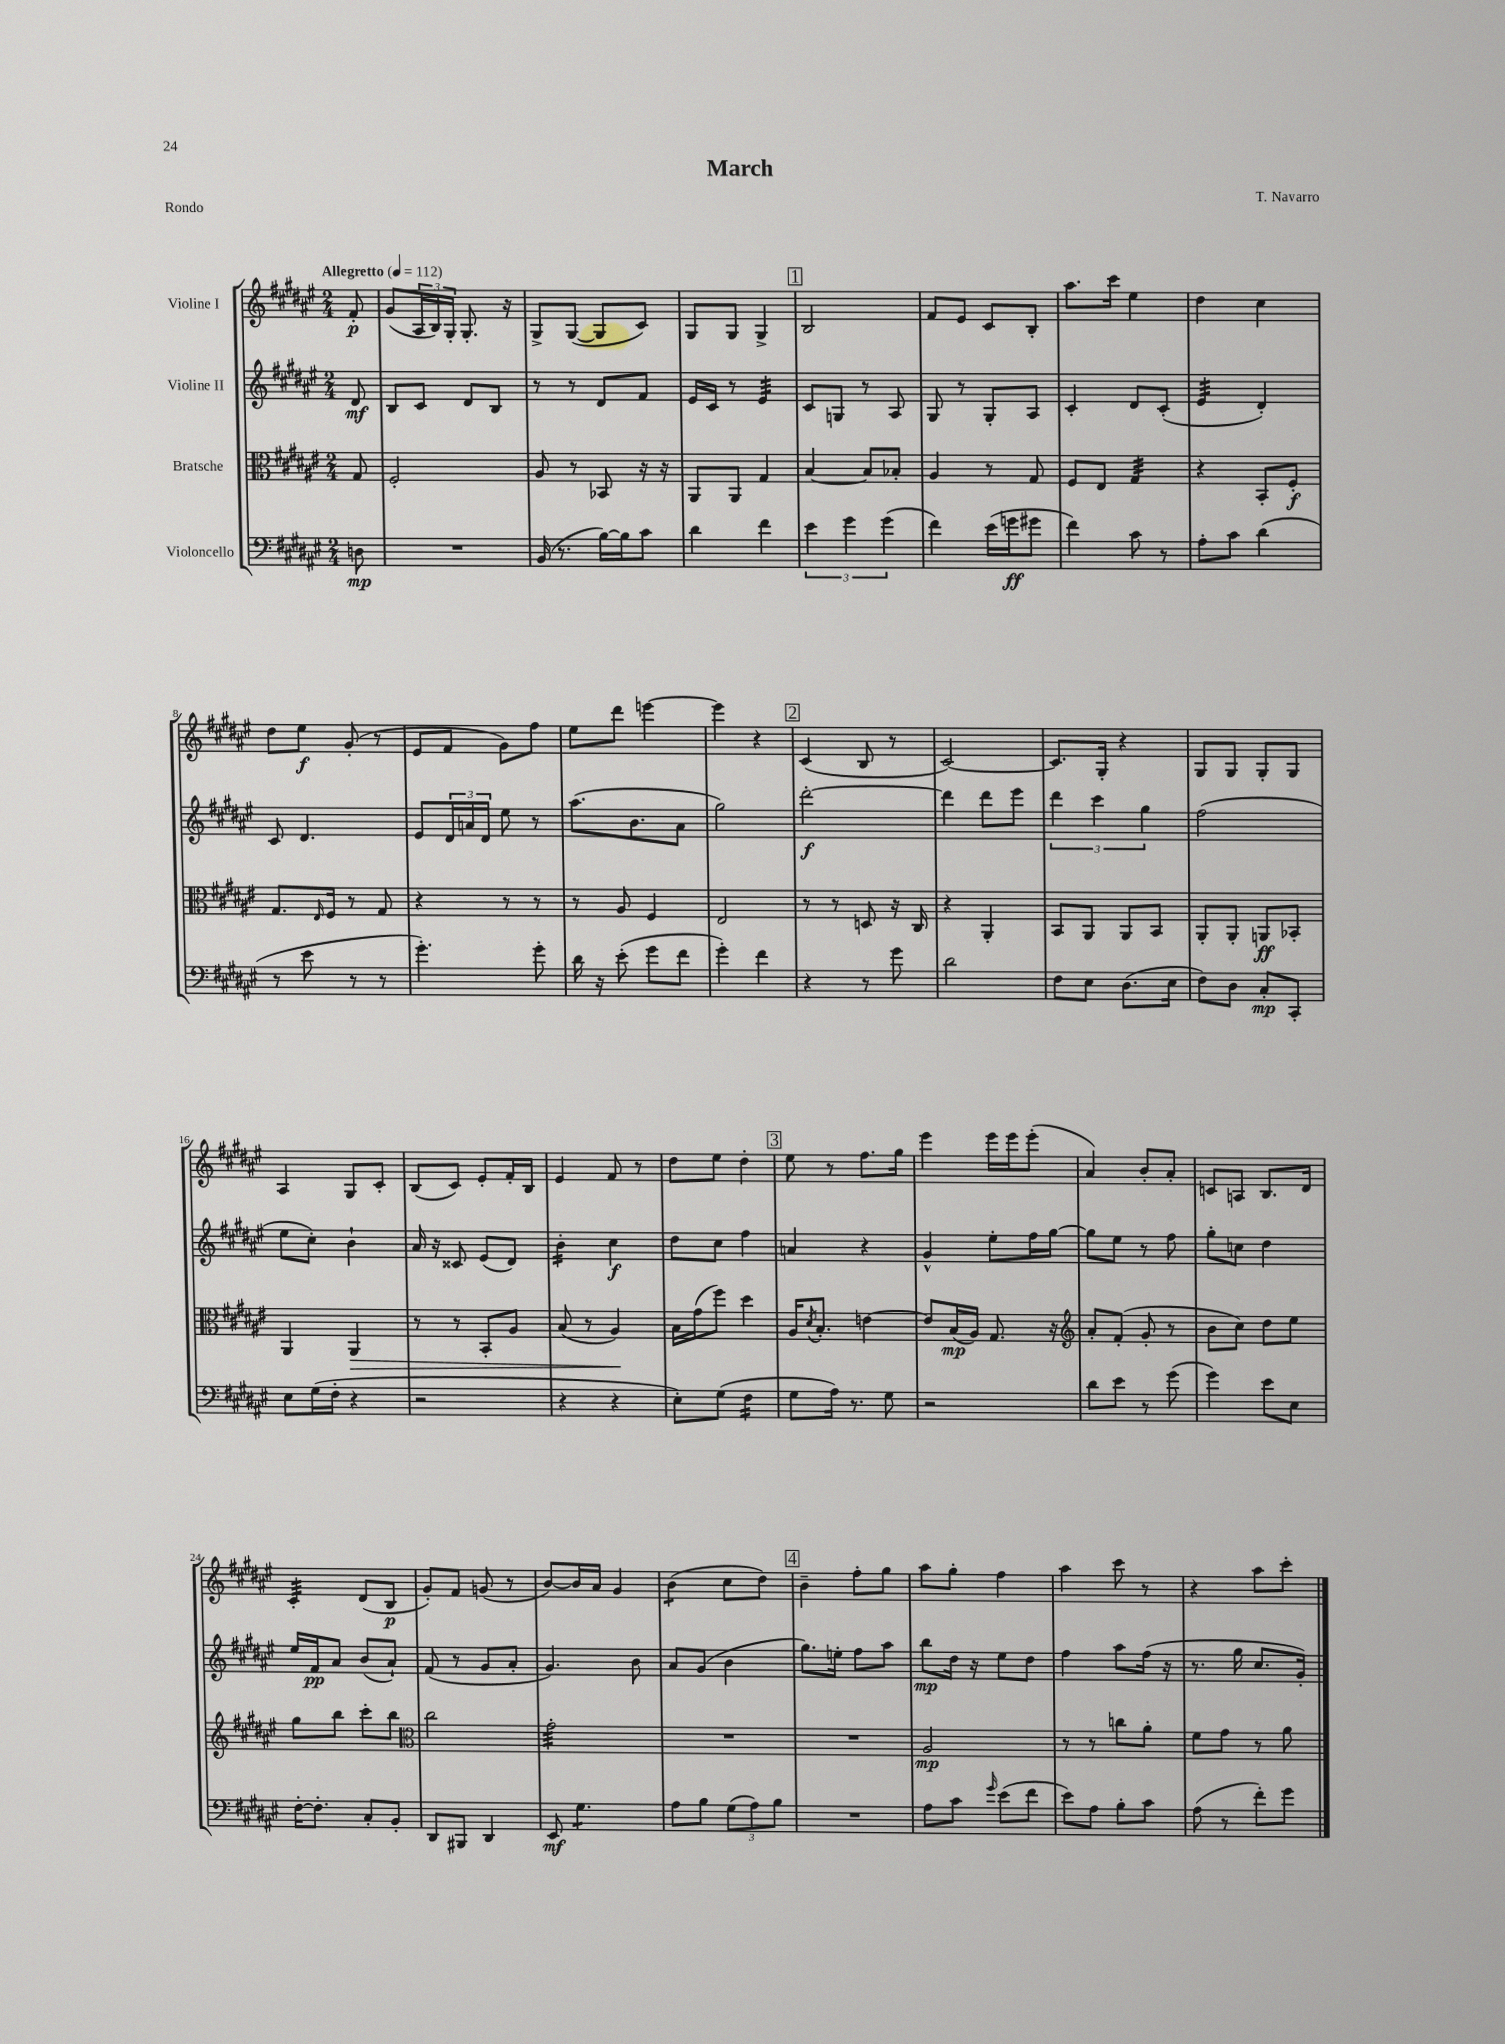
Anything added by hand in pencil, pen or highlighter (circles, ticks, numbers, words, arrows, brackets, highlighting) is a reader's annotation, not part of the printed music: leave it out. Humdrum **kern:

**kern	**kern	**kern	**kern
*staff4	*staff3	*staff2	*staff1
*clefF4	*clefC3	*clefG2	*clefG2
*k[f#c#g#d#a#e#]	*k[f#c#g#d#a#e#]	*k[f#c#g#d#a#e#]	*k[f#c#g#d#a#e#]
*M2/4	*M2/4	*M2/4	*M2/4
*MM112	*MM112	*MM112	*MM112
8D	8G#	8d#	8f#'
=	=	=	=
2r	2F#'	8B	(8g#
.	.	8c#	24A#
.	.	.	24B)
.	.	.	24G#'
.	.	8d#	8.G#'
.	.	8B	.
.	.	.	16r
=	=	=	=
(16BB	8A#	8r	8G#^
8.r	.	.	.
.	8r	8r	([8G#
[16B)	8BB-	8d#	8G#]
16B]	.	.	.
8c#	16r	8f#	8c#)
.	16r	.	.
=	=	=	=
4d#	8AA#	16e#	8G#
.	.	16c#	.
.	8AA#	8r	8G#
4f#	4G#	4e#	4G#^
=	=	=	=
6e#	[4B	8c#	2B
.	.	8G	.
6g#	.	.	.
.	8B]	8r	.
(6g#	.	.	.
.	8B-'	8A#	.
=	=	=	=
4f#)	4A#	8G#	8f#
.	.	8r	8e#
(16e#	8r	8G#'	8c#
16g	.	.	.
8g#	8G#	8A#	8B'
=	=	=	=
4f#)	8F#	4c#'	8.aa#
.	8E#	.	.
.	.	.	16ccc#
8c#	4G#	8d#	4ee#
8r	.	(8c#'	.
=	=	=	=
8A#'	4r	4e#	4dd#
8c#	.	.	.
(4d#	8BB'	4d#')	4cc#
.	8F#'	.	.
=	=	=	=
8r	8.G#	8c#	8dd#
8e#	.	4.d#	8ee#
.	16qqE#	.	.
.	16F#	.	.
8r	8r	.	(8g#'
8r	8G#	.	8r
=	=	=	=
4.g#')	4r	8e#	8e#
.	.	24d#	8f#
.	.	24a	.
.	.	24d#	.
.	8r	8ee#	8g#)
8g#'	8r	8r	8ff#
=	=	=	=
16d#	8r	(8.aa#	8ee#
16r	.	.	.
(8e#'	8A#	.	8ddd#
.	.	8.b	.
8g#	4F#	.	[4eee
8f#	.	8a#	.
=	=	=	=
4g#')	2E#	2gg#)	4eee]
4f#	.	.	4r
=	=	=	=
4r	8r	[2ddd#'	(4c#
.	8r	.	.
8r	8D	.	8B
8g#	16r	.	8r
.	16C#	.	.
=	=	=	=
2d#	4r	4ddd#]	[2c#)
.	4AA#'	8ddd#	.
.	.	8eee#	.
=	=	=	=
8F#	8BB	6ddd#	8.c#]
8E#	8AA#	.	.
.	.	6ccc#	.
.	.	.	16G#'
(8.D#	8AA#	.	4r
.	.	6gg#	.
.	8BB	.	.
16E#	.	.	.
=	=	=	=
8F#)	8AA#'	(2ff#	8G#
8D#	8AA#'	.	8G#
8C#'	8AA	.	8G#'
8CC#'	8BB-'	.	8G#
=	=	=	=
8E#	4AA#	8ee#	4A#
(16G#	.	8cc#')	.
16F#'	.	.	.
4r	4AA#	4b`	8G#
.	.	.	8c#'
=	=	=	=
2r	8r	16a#	(8B
.	.	16r	.
.	8r	8c##	8c#)
.	8BB'	(8e#	8e#'
.	8A#	8d#)	16f#'
.	.	.	16B
=	=	=	=
4r	(8B	4b'	4e#
.	8r	.	.
4r	4A#)	4cc#	8f#
.	.	.	8r
=	=	=	=
8E#')	16B	8dd#	8dd#
.	(16g#	.	.
(8G#	8ff#)	8cc#	8ee#
4F#	4dd#	4ff#	4dd#'
=	=	=	=
8G#	16A#	4a	8ee#
.	8qd#	.	.
.	8.B'	.	.
16A#)	.	.	8r
8.r	.	.	.
.	[4e	4r	8.ff#
8G#	.	.	.
.	.	.	16gg#
=	=	=	=
2r	8e]	4g#^^	4eee#
.	(16B	.	.
.	16A#)	.	.
.	8.G#	8ee#'	16eee#
.	.	.	16eee#
.	.	16ff#	(8eee#'
.	16r	[16gg#	.
=	=	=	=
*	*clefG2	*	*
8d#	8a#'	8gg#]	4a#)
8e#	(8f#'	8ee#	.
8r	8g#'	8r	8b'
(8g#	8r	8ff#	8a#'
=	=	=	=
4g#)	8b	8gg#'	8c
.	8cc#)	8cc	8A
8e#	8dd#	4dd#	8.B
8E#	8ee#	.	.
.	.	.	16d#
=	=	=	=
[16F#'	8gg#	16ee#	4c#'
8.F#']	.	16f#	.
.	8bb	8a#	.
8C#'	8ccc#'	(8b	(8d#
8BB'	8bb	8a#`)	8B
=	=	=	=
*	*clefC3	*	*
8DD#	2cc#	(8f#	8g#')
8BBB#	.	8r	8f#
4DD#	.	8g#	(8g
.	.	8a#'	8r
=	=	=	=
8EE#	2g#'	4.g#)	[8b)
4.G#	.	.	16b]
.	.	.	16a#
.	.	.	4g#
.	.	8b	.
=	=	=	=
8A#	2r	8a#	(4b
8B	.	(8g#	.
(12G#	.	4b	8cc#
12A#)	.	.	.
.	.	.	8dd#)
12B	.	.	.
=	=	=	=
2r	2r	8.gg#)	4b~
.	.	16ee'	.
.	.	8ff#	8ff#'
.	.	8aa#	8gg#
=	=	=	=
8A#	2A#	8bb	8aa#
8c#	.	16dd#	8gg#'
.	.	16r	.
16qqg#	.	.	.
(8e#	.	8ee#	4ff#
8f#	.	8dd#	.
=	=	=	=
8e#)	8r	4ff#	4aa#
8A#	8r	.	.
8B'	8cc	8aa#	8ccc#
8c#	8a#'	(16ff#	8r
.	.	16r	.
=	=	=	=
(8A#	8f#	8.r	4r
8r	8g#	.	.
.	.	16gg#	.
8f#')	8r	8.cc#	8aa#
8g#	8a#	.	8ccc#'
.	.	16g#')	.
==	==	==	==
*-	*-	*-	*-
